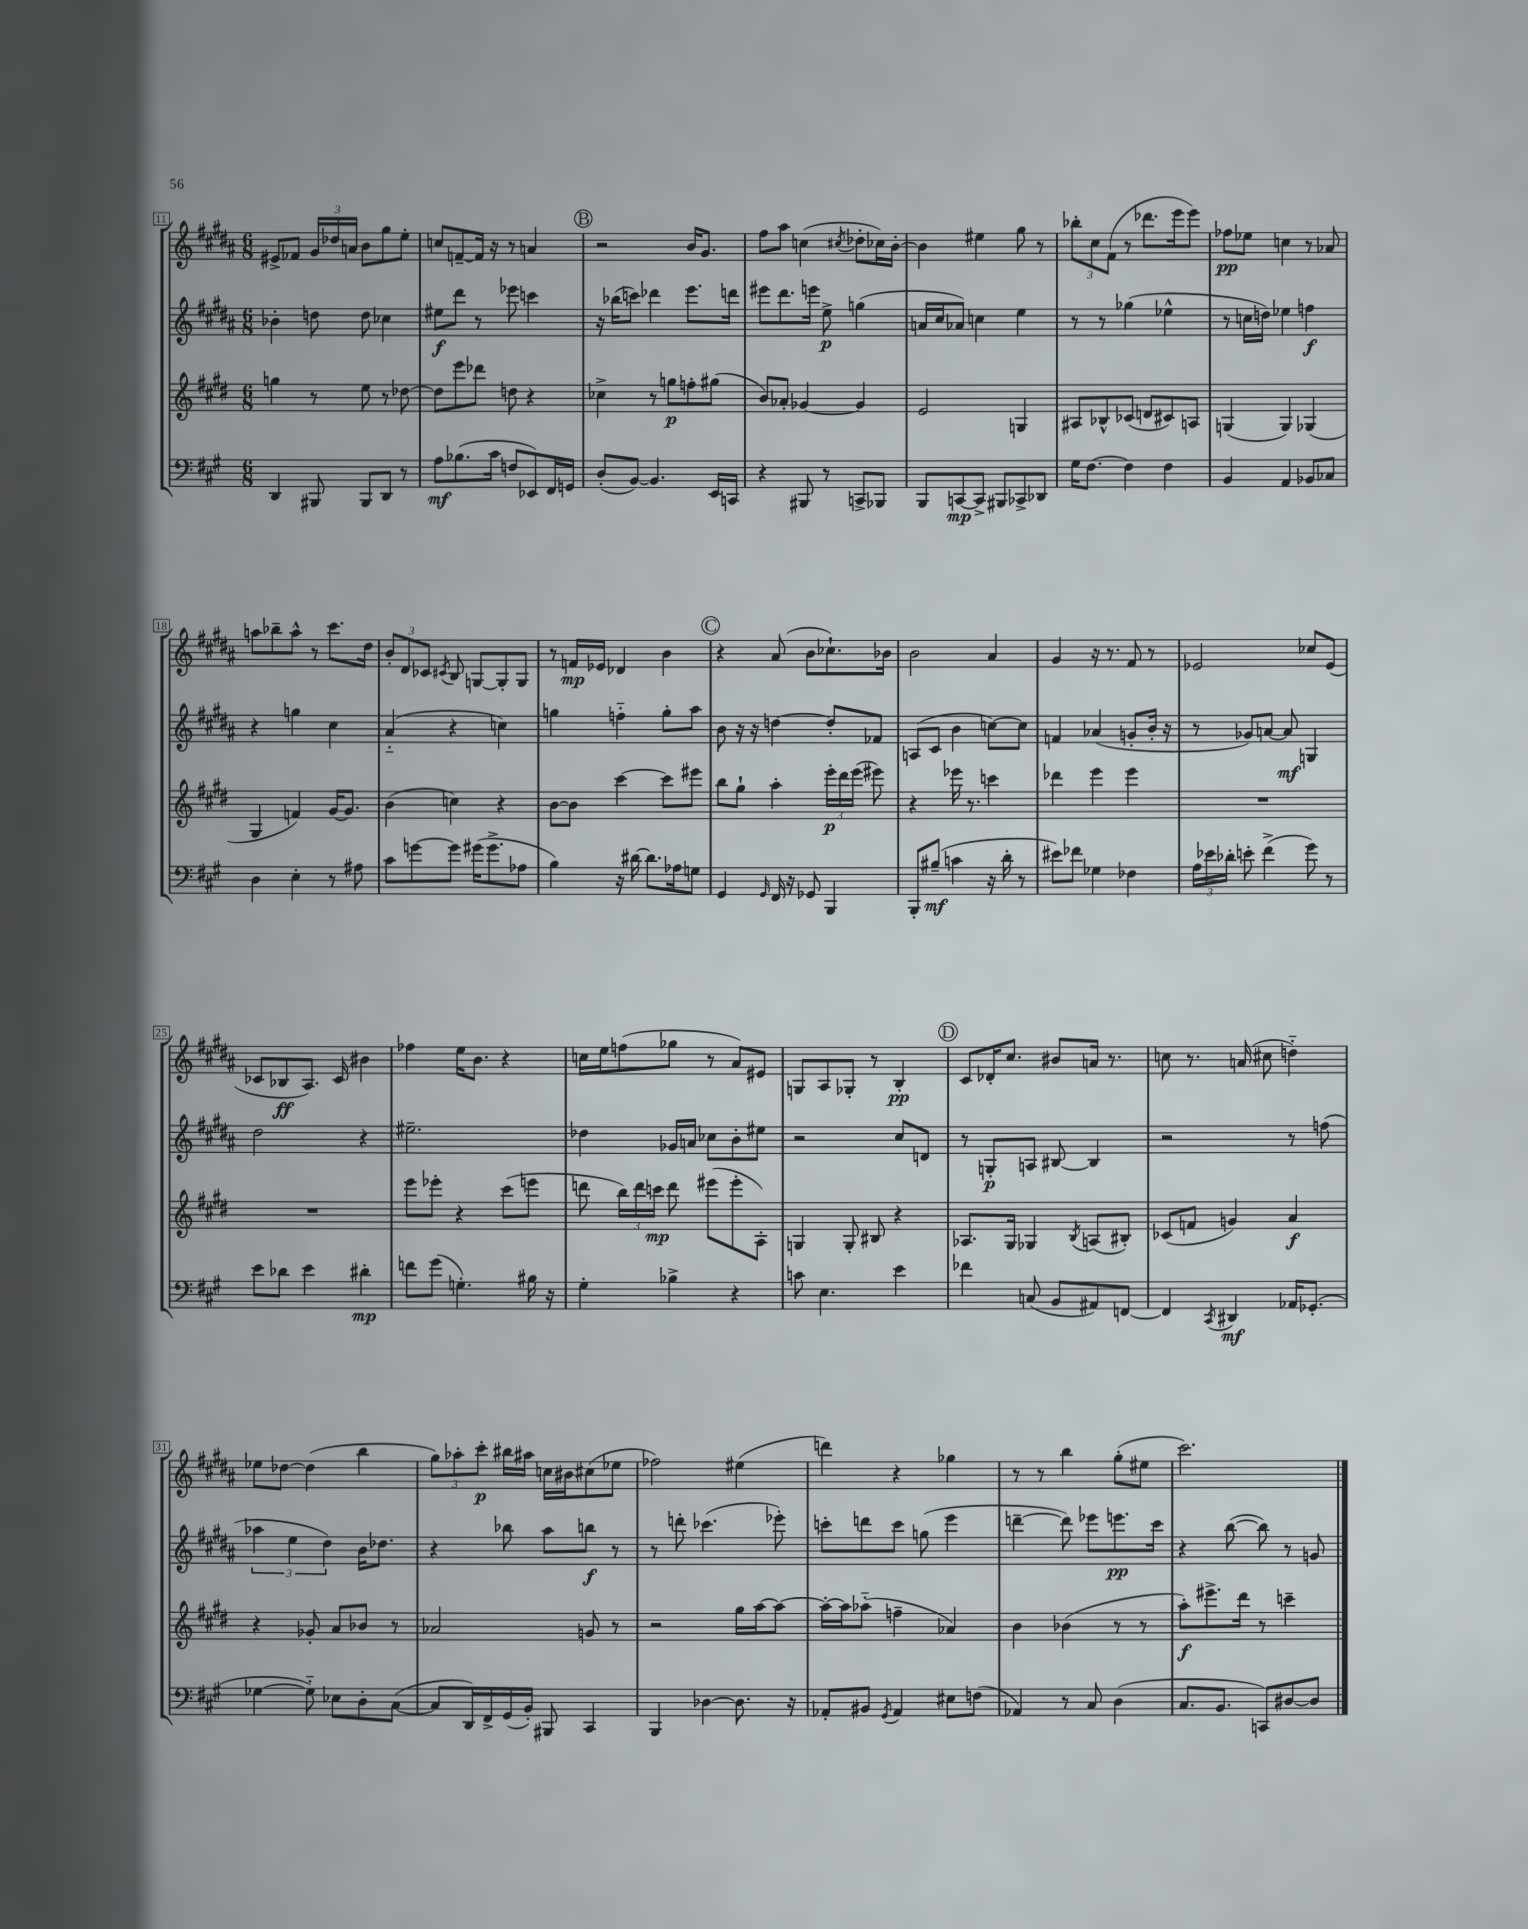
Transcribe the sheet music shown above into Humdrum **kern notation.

**kern	**kern	**kern	**kern
*staff4	*staff3	*staff2	*staff1
*clefF4	*clefG2	*clefG2	*clefG2
*k[f#c#g#]	*k[f#c#g#d#]	*k[f#c#g#d#a#]	*k[f#c#g#d#a#]
*M6/8	*M6/8	*M6/8	*M6/8
4DD/	4gg\	4b-'\	8e#^/L
.	.	.	8f-/J
8BBB#/	8r	8dd\	24g#/LL
.	.	.	24dd-/
.	.	.	24a/JJ
8BBB#/L	8ee\	8dd\	8b\L
8DD/J	8r	4cc-\	8gg#\
8r	[8dd-\	.	8ee'\J
=	=	=	=
8A\L	8dd-\]L	8ee#\L	8cc/L
(8.B-\	8eee\	8ddd#\J	[8f~/
.	8ddd-\J	8r	16f/]Jk
16c#\Jk	.	.	16r
8F/L	8dd\	8eee-\	8r
8EE-/)	4r	4ccc\	4a/
16FF#/L	.	.	.
16GG/JJ	.	.	.
=	=	=	=
(8D'/L	4cc-^\	16r	2r
.	.	(16bb-\LK	.
[8BB/J)	.	8ccc\J)	.
4.BB/]	8r	4ddd-\	.
.	8gg\L	.	.
.	8ff'\	8.eee\L	16b/LK
.	.	.	8.g#/J
16EE/LL	(8gg#\J	.	.
16CC/JJ	.	16ddd\Jk	.
=	=	=	=
4r	8b/L)	8eee#\L	8ff#\L
.	8a-'/J	8.ddd#\	8aa#\J
8BBB#/	[4g-/	.	(4cc\
.	.	16eee\Jk	.
8r	.	8ee^\	.
.	.	.	8qcc#/
8CC^/L	4g-/]	(4gg\	8dd-'\L
8BBB-/J	.	.	16cc-\L)
.	.	.	[16b'\JJ
=	=	=	=
8BBB/L	2e/	16a/LL	4b\]
.	.	16cc#/J	.
[8CC/	.	8a-/J)	.
8CC^/]J	.	4cc\	4ee#\
8BBB#/L	.	.	.
8CC-^/	4G/	4ee\	8gg#\
8DD-/J	.	.	8r
=	=	=	=
16G#\LK	8A#/L	8r	12bb-'\L
[8.F#\J	.	.	.
.	.	.	12cc#\
.	8B-^^/	8r	.
.	.	.	(12f#\J
4F#\]	(8c-/J	(4gg-\	8r
.	8d/L	.	8.ddd-\L
4F#\	8c#/)	4ee-^^\	.
.	.	.	16eee\k
.	8A/J	.	8eee\J)
=	=	=	=
4BB/	(4G/	8r	8ff-\L
.	.	16cc\LL	8ee-\J
.	.	16dd\JJ)	.
4AA/	4G/)	4ee-\	4cc\
8BB-/L	(4G-/	4ff\	8r
8C-/J	.	.	8a-/
=	=	=	=
4D\	4G#/	4r	8aa\L
.	.	.	8bb-~\
4E'\	4f/)	4gg\	8aa^^\J
.	.	.	8r
8r	[16g#/LK	4cc#\	8.ccc#\L
.	8.g#/]J	.	.
8A#\	.	.	.
.	.	.	16dd#\Jk
=	=	=	=
8c#\L	(4b\	(4a#'~/	12b'/L
.	.	.	12d#/
[8g\	.	.	.
.	.	.	12c-/J
.	.	.	8qc#/
8g\]J	4cc\)	4r	8B/
(16g#\LK	.	.	[8G/L
8.g#^\	.	.	.
.	4r	4cc\)	8G'/]
8A-\J	.	.	8G/J
=	=	=	=
4B\)	[8b\L	4gg\	8r
.	8b\]J	.	16f/LL
.	.	.	16e-/JJ
16r	[4ccc#\	4ff'~\	4d-/
[16d#\	.	.	.
8.d#\]L	.	.	.
.	8ccc#\]L	8gg'\L	4b\
16A-\k	.	.	.
8G\J	8eee#\J	8aa#\J	.
=	=	=	=
4GG#/	8bb\L	8b\	4r
.	8gg#`\J	16r	.
.	.	16r	.
16qqGG#/	.	.	.
16FF#/	4aa'\	[4dd\	(8a#/
16r	.	.	.
8GG-/	.	.	8b\L
4BBB/	24eee'\LL	8dd'/]L	8.cc-`\)
.	24ddd#\	.	.
.	(24eee\JJ	.	.
.	8eee#\)	8f-/J	.
.	.	.	16b-\Jk
=	=	=	=
8BBB'/L	4r	(8A/L	2b\
(8B#~/J	.	8c#/J	.
4c\	16eee-\	4b\	.
.	8.r	.	.
16r	4ccc\	[8cc\L)	4a#/
16d'\	.	.	.
8r	.	8cc\]J	.
=	=	=	=
8e#\L)	4ddd-\	4f/	4g#/
8f-\J	.	.	.
4G-\	4eee\	(4a-/	16r
.	.	.	8.r
4F-\	4eee\	8g'/L	8f#/
.	.	16b'/Jk	8r
.	.	16r	.
=	=	=	=
24A\LL	2.r	8r	2e-/
24e-\	.	.	.
24d-'\JJ	.	.	.
8e'\	.	8g-/L)	.
(4f#^\	.	[8a/J	.
.	.	8a/]	.
8g#\)	.	4G/	8cc-/L
8r	.	.	(8e-/J
=	=	=	=
8e\L	2.r	2dd#\	8c-/L
8d-\J	.	.	8B-/
4e\	.	.	8.A#/J)
.	.	.	16c-/
4d#'\	.	4r	4b#\
=	=	=	=
8f\L	8eee\L	2.ee#~\	4ff-\
(8g#\J	8eee-'\J	.	.
4.G'\)	4r	.	16ee\LK
.	.	.	8.b\J
.	(8ccc#\L	.	4r
16B#\	8eee\J	.	.
16r	.	.	.
=	=	=	=
4G#'\	8ddd\	4dd-\	16cc\LL
.	.	.	16ee\J
.	24bb\LL)	.	(8ff\
.	24ddd\	.	.
.	24ccc\JJ	.	.
4B-^\	8ddd\	16g-/LL	8gg-\J
.	.	16a/JJ	.
.	(8eee#\L	8cc-\L	8r
4r	8eee#'\	8b'\	8a#/L)
.	8A'\J)	8ee#\J	8e#/J
=	=	=	=
8c\	4G/	2r	8G/L
4.E\	.	.	8A#/
.	8G'/	.	8G-'/J
.	8B#/	.	8r
4e\	4r	8cc#/L	4B'/
.	.	8d/J	.
=	=	=	=
4f-\	8.A-/L	8r	8c#/L
.	.	8G'/L	16d-'/K
.	16G#/Jk	.	8.cc#/J
(8C/	4G-/	8A/J	.
8BB/L	.	[8B#/	8b#/L
.	8qB/	.	.
8AA#/)	(8A/L	4B#/]	16a/Jk
.	.	.	8.r
[8FF/J	8B#'/J)	.	.
=	=	=	=
4FF/]	(8c-/L	2r	8cc\
.	8f/J	.	8.r
8qCC#/	.	.	.
4DD#/	4g/)	.	.
.	.	.	(16a/
.	.	.	8cc#\
16AA-/LK	4a/	8r	4dd'~\)
(8.GG-'/J	.	.	.
.	.	(8ff\	.
=	=	=	=
[4G-\	4r	6aa-\	8ee-\L
.	.	.	[8dd-\J
.	.	6ee\	.
8G-'~\])	8g-'/	.	(4dd-\]
.	.	6dd#\)	.
8E-\L	8a/L	.	.
8D'\	8b-/J	16b\LK	4bb\
.	.	8.dd-\J	.
([8C#\J	8r	.	.
=	=	=	=
8C#/]L	2a-/	4r	12gg#\L)
.	.	.	12aa-'\
16DD/L)	.	.	.
.	.	.	12ccc#'\J
16FF#^/	.	.	.
(16GG#/	.	8bb-\	16bb#\LL
16BB'/JJ)	.	.	16aa#\JJ
8BBB#/	.	8aa#\L	16cc\LL
.	.	.	16b#\J
4CC#/	8g/	8bb\J	(8cc#\
.	8r	8r	8ee-\J
=	=	=	=
4BBB/	2r	8r	2ff-\)
.	.	8ddd'\	.
[4D-\	.	(4.ccc-\	.
8.D-\]	16gg#\LL	.	(4ee#\
.	[16aa\J	.	.
.	8aa\_J	8eee-'\)	.
16r	.	.	.
=	=	=	=
8AA-'/L	16aa'\_LL	8ccc'\L	4ddd\)
.	16aa\]J	.	.
8BB#/J	(8aa-'~\J	8ddd\	.
8qGG#/	.	.	.
4AA-/	4ff~\	8ccc\J	4r
.	.	(8gg\	.
8E#\L	4a-/)	4eee\	4gg-\
(8F\J	.	.	.
=	=	=	=
4AA-/)	4b\	[4ddd~\	8r
.	.	.	8r
8r	(4b-\	8ddd\])	4bb\
8C#/	.	8eee-\L	.
(4D\	8r	8.eee\	(8gg#'\L
.	8r	.	8ee#\J
.	.	16ccc#\Jk	.
=	=	=	=
8.C#/L	8aa'\L)	4r	2.ccc#\)
.	8.eee#^\	.	.
8.BB/J	.	.	.
.	.	([8bb\	.
.	16ddd#\Jk	.	.
8CC/L)	8r	8bb\])	.
[8D#/	4ccc~\	8r	.
8D#/]J	.	8g/	.
==	==	==	==
*-	*-	*-	*-
